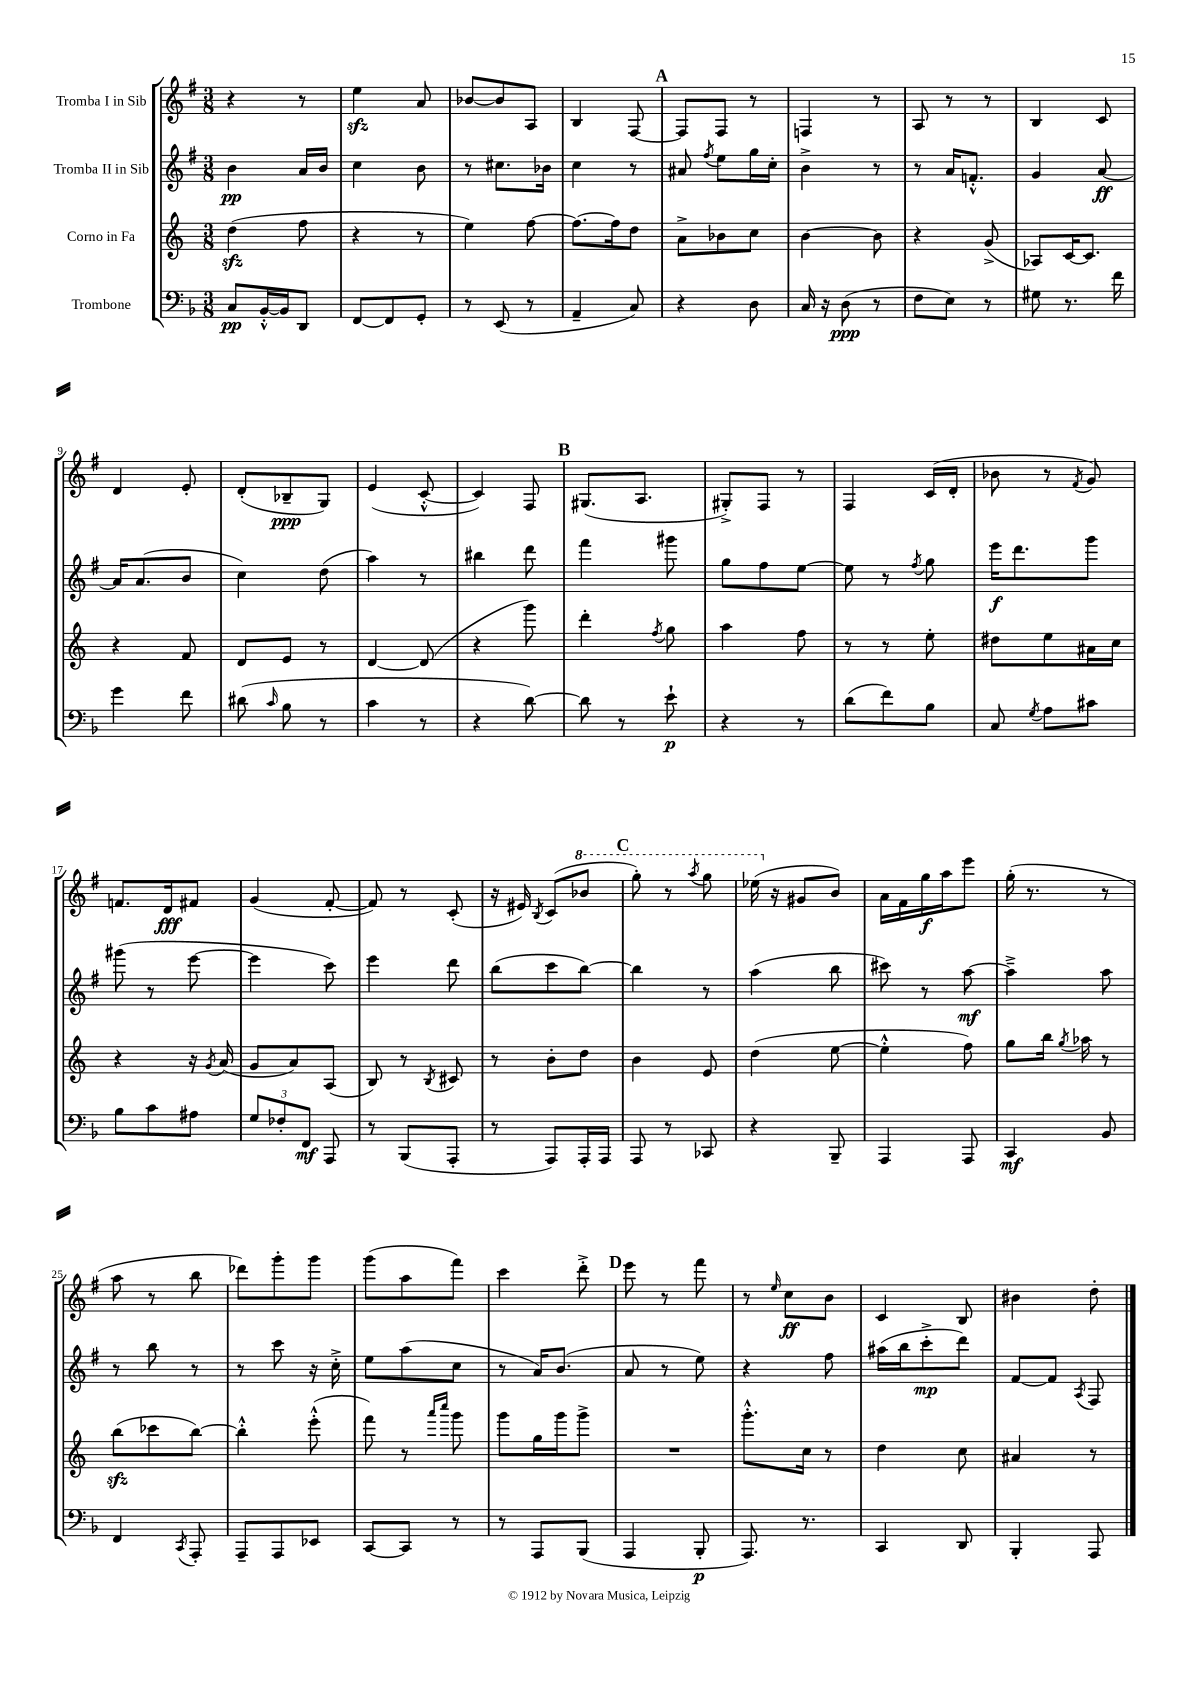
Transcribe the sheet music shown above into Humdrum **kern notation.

**kern	**dynam	**kern	**kern	**dynam	**kern	**dynam
*part4	*part4	*part3	*part2	*part2	*part1	*part1
*staff4	*staff4	*staff3	*staff2	*staff2	*staff1	*staff1
*I"Trombone	*	*I"Corno in Fa	*I"Tromba II in Sib	*	*I"Tromba I in Sib	*
*clefF4	*	*clefG2	*clefG2	*	*clefG2	*
*k[b-]	*	*k[]	*k[f#]	*	*k[f#]	*
*M3/8	*	*M3/8	*M3/8	*	*M3/8	*
=1	=1	=1	=1	=1	=1	=1
8C/L	pp	(4ddzz\	4b\	pp	4r	.
[16BB-'^^/L	.	.	.	.	.	.
16BB-/J]	.	.	.	.	.	.
8DD/J	.	8ff\	16a/LL	.	8r	.
.	.	.	16b/JJ	.	.	.
=2	=2	=2	=2	=2	=2	=2
[8FF/L	.	4r	4cc\	.	4eezz\	.
8FF/]	.	.	.	.	.	.
8GG'/J	.	8r	8b\	.	8a/	.
=3	=3	=3	=3	=3	=3	=3
8r	.	4ee\)	8r	.	[8b-X/L	.
(8EE/	.	.	8.cc#X\L	.	8b-/]	.
8r	.	[8ff\	.	.	8A/J	.
.	.	.	16b-X\Jk	.	.	.
=4	=4	=4	=4	=4	=4	=4
4AA~/	.	8.ff\L_	4cc\	.	4B/	.
.	.	16ff\k]	.	.	.	.
8C/)	.	8dd\J	8r	.	[8F#/	.
!!LO:REH:place=s1:t=A
=5	=5	=5	=5	=5	=5	=5
4r	.	8a^\L	8a#X/	.	8F#/L]	.
.	.	.	8qff#/	.	.	.
.	.	8b-X\	8ee\L	.	8F#/J	.
8D\	.	8cc\J	16gg\L	.	8r	.
.	.	.	16cc'\JJ	.	.	.
=6	=6	=6	=6	=6	=6	=6
16C/	.	[4b\	4b^\	.	4Fn/	.
16r	.	.	.	.	.	.
(8D\	ppp	.	.	.	.	.
8r	.	8b\]	8r	.	8r	.
=7	=7	=7	=7	=7	=7	=7
8F\L	.	4r	8r	.	8A/	.
8E\J)	.	.	16a/KL	.	8r	.
.	.	.	8.fn'^^/J	.	.	.
8r	.	(8g^/	.	.	8r	.
=8	=8	=8	=8	=8	=8	=8
8G#X\	.	8A-X/L)	4g/	.	4B/	.
8.r	.	[16c/K	.	.	.	.
.	.	8.c/J]	.	.	.	.
.	.	.	[8a/	ff	8c/	.
16f\	.	.	.	.	.	.
!!LO:LB:g=z
=9	=9	=9	=9	=9	=9	=9
4g\	.	4r	16a/KL]	.	4d/	.
.	.	.	(8.a/	.	.	.
8f\	.	8f/	8b/J	.	8e'/	.
=10	=10	=10	=10	=10	=10	=10
(8d#X\	.	8d/L	4cc\)	.	(8d'/L	.
16qqc/	.	.	.	.	.	.
8B-\	.	8e/J	.	.	8B-X~/	ppp
8r	.	8r	(8dd\	.	8G/J)	.
=11	=11	=11	=11	=11	=11	=11
4c\	.	[4d/	4aa\)	.	(4e/	.
8r	.	(8d/]	8r	.	[8c'^^/	.
=12	=12	=12	=12	=12	=12	=12
4r	.	4r	4bb#X\	.	4c/])	.
[8d\)	.	8ggg\)	8ddd\	.	8F#/	.
!!LO:REH:place=s1:t=B
=13	=13	=13	=13	=13	=13	=13
8d\]	.	4ddd'\	4fff#\	.	(8.G#X/L	.
8r	.	.	.	.	.	.
.	.	.	.	.	8.A/J	.
.	.	8qff/	.	.	.	.
8e`\	p	8gg\	8ggg#X\	.	.	.
=14	=14	=14	=14	=14	=14	=14
4r	.	4aa\	8gg\L	.	8G#X'^/L)	.
.	.	.	8ff#\	.	8F#/J	.
8r	.	8ff\	[8ee\J	.	8r	.
=15	=15	=15	=15	=15	=15	=15
(8d\L	.	8r	8ee\]	.	4F#/	.
8f\)	.	8r	8r	.	.	.
.	.	.	8qff#/	.	.	.
8B-\J	.	8ee'\	8gg\	.	(16c/LL	.
.	.	.	.	.	16d'/JJ	.
=16	=16	=16	=16	=16	=16	=16
8C/	.	8dd#X\L	16eee\KL	f	8b-X\	.
.	.	.	8.ddd\	.	.	.
8qG/	.	.	.	.	.	.
8A\L	.	8ee\	.	.	8r	.
.	.	.	.	.	8qf#/	.
8c#X\J	.	16a#X\L	8ggg\J	.	8g/)	.
.	.	16cc\JJ	.	.	.	.
!!LO:LB:g=z
=17	=17	=17	=17	=17	=17	=17
8B-\L	.	4r	(8ggg#X\	.	8.fn/L	.
8c\	.	.	8r	.	.	.
.	.	.	.	.	16d/k	fff
8A#X\J	.	16r	[8eee\	.	8f#X/J	.
.	.	8qg/	.	.	.	.
.	.	(16a/	.	.	.	.
=18	=18	=18	=18	=18	=18	=18
12G/L	.	8g/L	4eee\]	.	(4g/	.
12F-X'/	.	.	.	.	.	.
.	.	8a/)	.	.	.	.
12FF/J	mf	.	.	.	.	.
8AAA/	.	(8A/J	8ccc\)	.	[8f#'/	.
=19	=19	=19	=19	=19	=19	=19
8r	.	8B/)	4eee\	.	8f#/])	.
(8BBB-/L	.	8r	.	.	8r	.
.	.	8qB/	.	.	.	.
8AAA'/J	.	8c#X/	8ddd\	.	(8c'/	.
=20	=20	=20	=20	=20	=20	=20
8r	.	8r	(8bb\L	.	16r	.
.	.	.	.	.	16e#X/)	.
.	.	.	.	.	8qB/	.
8AAA/L)	.	8b'\L	8ccc\	.	(8c/L	.
*	*	*	*	*	*8va	*
16AAA'/L	.	8dd\J	[8bb\J)	.	8bb-X/J	.
16AAA/JJ	.	.	.	.	.	.
!!LO:REH:place=s1:t=C
=21	=21	=21	=21	=21	=21	=21
8AAA/	.	4b\	4bb\]	.	8ggg'\)	.
8r	.	.	.	.	8r	.
.	.	.	.	.	8qaaa/	.
8CC-X/	.	8e/	8r	.	8ggg\	.
=22	=22	=22	=22	=22	=22	=22
4r	.	(4dd\	(4aa\	.	(16eee-X\	.
*	*	*	*	*	*X8va	*
.	.	.	.	.	16r	.
.	.	.	.	.	8g#X/L	.
8BBB-~/	.	[8ee\	8bb\	.	8b/J)	.
=23	=23	=23	=23	=23	=23	=23
4AAA/	.	4ee'^^\]	8ccc#X\)	.	16a\LL	.
.	.	.	.	.	16f#\	.
.	.	.	8r	.	16gg\	f
.	.	.	.	.	16aa\J	.
8AAA/	.	8ff\)	[8aa\	mf	8eee\J	.
=24	=24	=24	=24	=24	=24	=24
4CC/	mf	8gg\L	4aa~^\]	.	(16gg'\	.
.	.	.	.	.	8.r	.
.	.	16bb\Jk	.	.	.	.
.	.	8qgg/	.	.	.	.
.	.	16aa-X\	.	.	.	.
8BB-/	.	8r	8aa\	.	8r	.
!!LO:LB:g=z
=25	=25	=25	=25	=25	=25	=25
4FF/	.	(8bbzz\L	8r	.	8aa\	.
.	.	8ccc-X\	8bb\	.	8r	.
8qCC/	.	.	.	.	.	.
8AAA'/	.	[8bb\J)	8r	.	8bb\	.
=26	=26	=26	=26	=26	=26	=26
8AAA~/L	.	4bb'^^\]	8r	.	8ddd-X\L)	.
8AAA/	.	.	8ccc\	.	8ggg'\	.
8EE-X/J	.	(8eee'^^\	16r	.	8ggg\J	.
.	.	.	16cc'^\	.	.	.
=27	=27	=27	=27	=27	=27	=27
[8CC/L	.	8fff\)	8ee\L	.	(8ggg\L	.
8CC/J]	.	8r	(8aa\	.	8aa\	.
.	.	16qqaaa/LL	.	.	.	.
.	.	16qqcccc/JJ	.	.	.	.
8r	.	8ggg\	8cc\J	.	8fff#\J)	.
=28	=28	=28	=28	=28	=28	=28
8r	.	8ggg\L	8r	.	4ccc\	.
8AAA/L	.	16gg\L	16a/KL)	.	.	.
.	.	16ggg\J	(8.b/J	.	.	.
(8BBB-/J	.	8ggg^\J	.	.	8ddd'^\	.
!!LO:REH:place=s1:t=D
=29	=29	=29	=29	=29	=29	=29
4AAA/	.	4.r	8a/	.	8eee\	.
.	.	.	8r	.	8r	.
8BBB-'/	p	.	8ee\)	.	8fff#\	.
=30	=30	=30	=30	=30	=30	=30
8.AAA/)	.	8.ggg'^^\L	4r	.	8r	.
.	.	.	.	.	16qqee/	.
.	.	.	.	.	8cc\L	ff
8.r	.	16cc\Jk	.	.	.	.
.	.	8r	8ff#\	.	8b\J	.
=31	=31	=31	=31	=31	=31	=31
4CC/	.	4dd\	(16aa#X\LL	.	4c/	.
.	.	.	16bb\J	.	.	.
.	.	.	8ccc'^\	mp	.	.
8DD/	.	8cc\	8ddd\J)	.	8B/	.
=32	=32	=32	=32	=32	=32	=32
4BBB-'/	.	4a#X/	[8f#/L	.	4b#X\	.
.	.	.	8f#/J]	.	.	.
.	.	.	8qA/	.	.	.
8AAA/	.	8r	8F#/	.	8dd'\	.
==	==	==	==	==	==	==
*-	*-	*-	*-	*-	*-	*-
